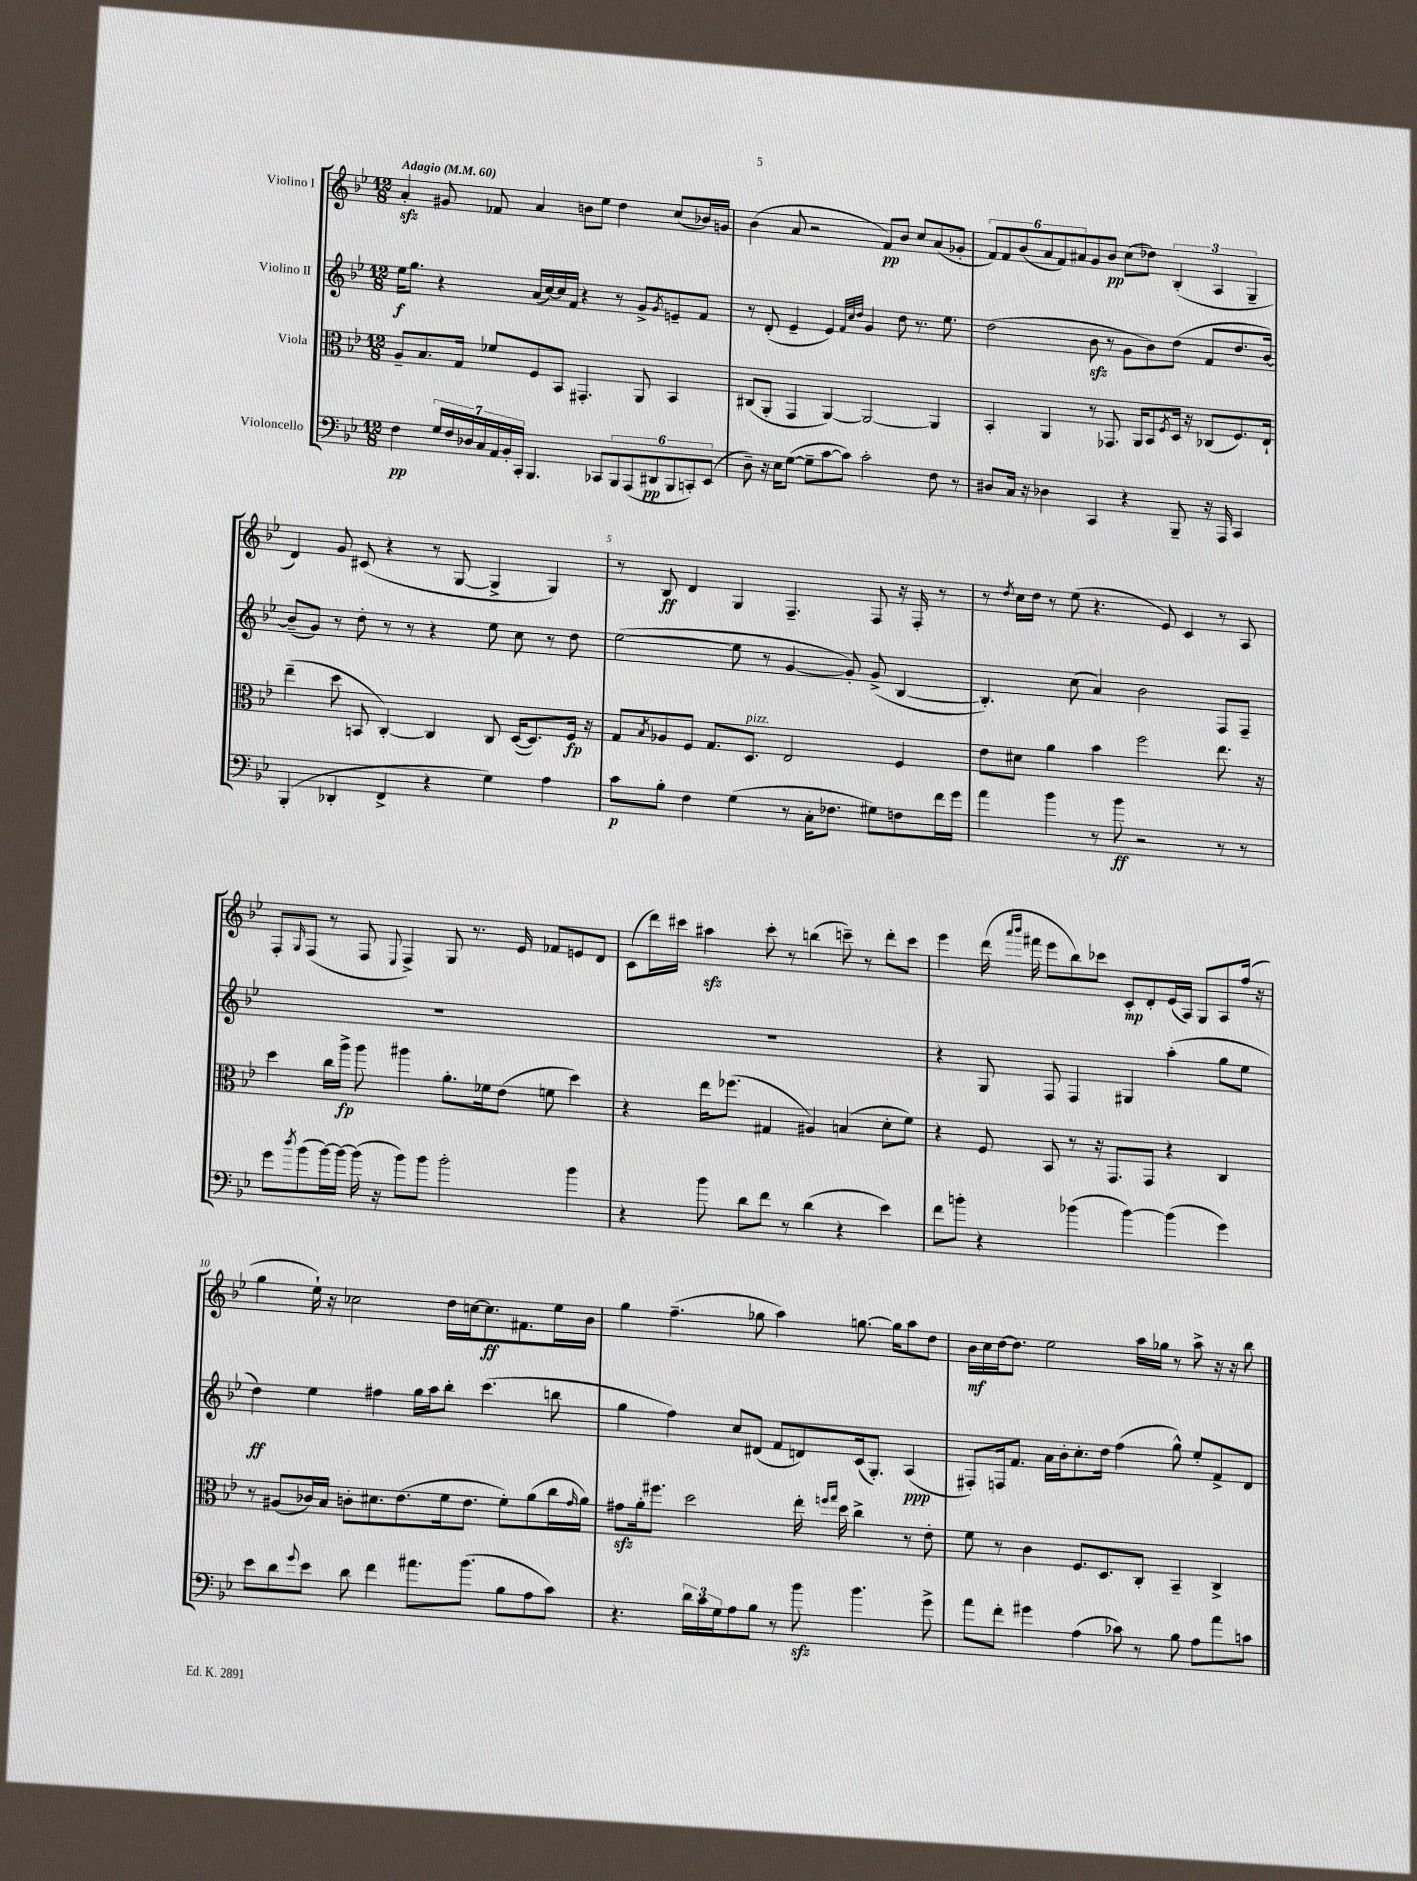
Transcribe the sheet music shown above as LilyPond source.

<<
\new StaffGroup <<
\new Staff = "s0" \with { instrumentName = "Violino I" } {
    \clef treble \key bes \major \numericTimeSignature \time 12/8 \tempo "Adagio" 4 = 60
    a'4-.\sfz gis'8 fes'8 a'4 b'8 ees''8 d''4 c''8( bes'16) g'16 |
    bes'4( a'8 r2 f'8\pp) bes'8 c''8 a'8( ges'8-. |
    \tuplet 6/4 { f'8) f'8 bes'8( a'8 f'8) ais'8 } g'8 bes'8\pp c''8( des''8) \tuplet 3/2 { bes4-.( a4 g4-- } |
    d'4) g'8 cis'8( r4 r8 g8~ g4-> g4) |
    r8 bes8\ff d'4 g4 f4.-- f8 r16 f16-. r8 |
    r8 \acciaccatura { d''8 } c''16 d''16 r8 ees''8( r4. ees'8) c'4 r8 a8 |
    f8-. \grace { g16 } f8( r8 f8 \appoggiatura { ees8 } f4->) g8 r8. ees'16 fes'8 e'8 d'8 |
    c'8( d'''16) cis'''16 ais''4\sfz cis'''8-. r8 b''4( c'''8--) r8 d'''8-. c'''8 |
    ees'''4 d'''16( \grace { a'''16 bes'''16 } fis'''16 ees'''8 bes''8) ces'''8 c'8-.\mp d'8-. ees'16( a16) g8 a8 f''16( r16 |
    g''4 ees''16-!) r16 ces''2 d''16 c''16~ c''8.\ff fis'8. ees''16 bes'16 |
    g''4 f''4.--( ges''8 a''4) g''8.~ g''16 a''8 d''8 |
    bes'16\mf c''16 d''16~ d''8. ees''2 a''16 ges''16 r8 a''8-> r16 r16 bes''8 \bar "|." |
}
\new Staff = "s1" \with { instrumentName = "Violino II" } {
    \clef treble \key bes \major \numericTimeSignature \time 12/8
    ees''16\f g''8. r4 a'16( c''16~) c''16 f'16 r4 r8 g'8-> \acciaccatura { g'8 } e'8-- f'8 |
    r8 d'8-.( ees'4-- ees'4) \grace { f'32 c''32 d''32 } g'4 d''8 r8. ees''8. |
    d''2( bes'8\sfz r8 g'8 bes'8) d''8( f'8 d''8. bes'16~) |
    bes'8--( g'8) r8 d''8-. r8 r8 r4 ees''8 c''8 r8 d''8 |
    ees''2~( ees''8 r8 g'4~ g'8-.) g'8->( bes4~ |
    bes4.-.) c''8( a'4) bes'2 f8 f8-- |
    R1. |
    R1. |
    r4 g8 f8 f4 gis4 a''4-.( g''8 ees''8 |
    d''4\ff) ees''4 fis''4 g''16 a''16 bes''8-. c'''4.( b''8 |
    g''4 f''4) c''8 dis'8( f'8 d'8) c'16( g8.-.) a4\ppp( |
    fis8-.) f16 f'8. a'16 bes'16-. c''8.-. d''16 f''4( g''8-^) ees''8-. f'8-> d'8 \bar "|." |
}
\new Staff = "s2" \with { instrumentName = "Viola" } {
    \clef alto \key bes \major \numericTimeSignature \time 12/8
    a8-- bes8. g16 fes'8 f8 bes,8 gis,4.-. a,8 bes,4 |
    cis8( a,8-. g,4 a,4~) a,2~ a,4 |
    bes,4-. a,4 r8 ges,8. a,16 bes,8 \acciaccatura { f8 } d16 r16 ces8( f8.) ees16-! |
    ees''4--( d''8 b,8 c4~-.) c4 c8 d16~( d8.) f16\fp r16 |
    g8 \acciaccatura { bes8 } aes8 f8 g8. d8.^\markup { \italic "pizz." } ees2 f4 |
    ees'8 dis'8 a'4 bes'4 f''2 ees''8. r16 |
    d''4 c''16 a''16->\fp a''8 ais''4 a'8.-. fes'16 ees'8( f'8 d''4) |
    r4 ees''16 fes''8.( gis4 ais4) b4( d'8-. f'8) |
    r4 f8 bes,8 r8 r16 g,8. g,8 r4 c4 |
    r8 ais8( ces'16) bes16 c'8-. dis'8. ees'8.( f'16 ees'8. f'8-.) a'8( c''16 \grace { g'16 } a'16) |
    gis'8\sfz a'16-. fis''8. d''2 ees''16-. \grace { f''16 g''16 } d''16 c''4-> r8 ees'8-. |
    f'8 r8 c'4 f8. d8. c8-. bes,4-- c4-> \bar "|." |
}
\new Staff = "s3" \with { instrumentName = "Violoncello" } {
    \clef bass \key bes \major \numericTimeSignature \time 12/8
    f4\pp \tuplet 7/4 { g16 f16 des16 c16 a,16 bes,16-. c,16-. } bes,,4. ces,8 \tuplet 6/4 { bes,,8 a,,8( dis,8\pp bes,,8 c,8-.) ees,8( } |
    d8--) r16 ees16 g8~( g8-- c'8~ c'8) c'2-. f8 r8 |
    dis8 c16 r16 des4 c,4 r4 bes,,8-- r16 a,,16 c,4 |
    bes,,4-.( des,4-. f,4-> r4 g4) a4 |
    c'8\p bes8-. f4 g4( r8 c16-. fes8. gis8) f8 f'16 g'16 |
    a'4 bes'4 r8 bes'8\ff r2 r8 r8 |
    g'8 \acciaccatura { d''8 } bes'8( bes'16~) bes'16~ bes'16( r16 bes'8) bes'8 bes'2-. bes'4 |
    r4 bes'8 d'8 f'8 r8 d'4( r4 ees'4) |
    f'8 b'8-. r4 bes'4( bes'4~) bes'4( g'4) |
    ees'8 d'8 \appoggiatura { g'8 } ees'8 d'8 f'4 ais'8. bes'8.( bes8 a8 c'8) |
    r4. \tuplet 3/2 { d'16 c'16 g16 } a8 bes8 r8 bes'8\sfz bes'4. g'8-> |
    a'8 f'8-. gis'4 a4( ces'8) r8 bes8 a8 a'8 c'8 \bar "|." |
}
>>
>>
\layout { \context { \Score \override BarNumber.break-visibility = ##(#f #t #t) barNumberVisibility = #(every-nth-bar-number-visible 5) } }
